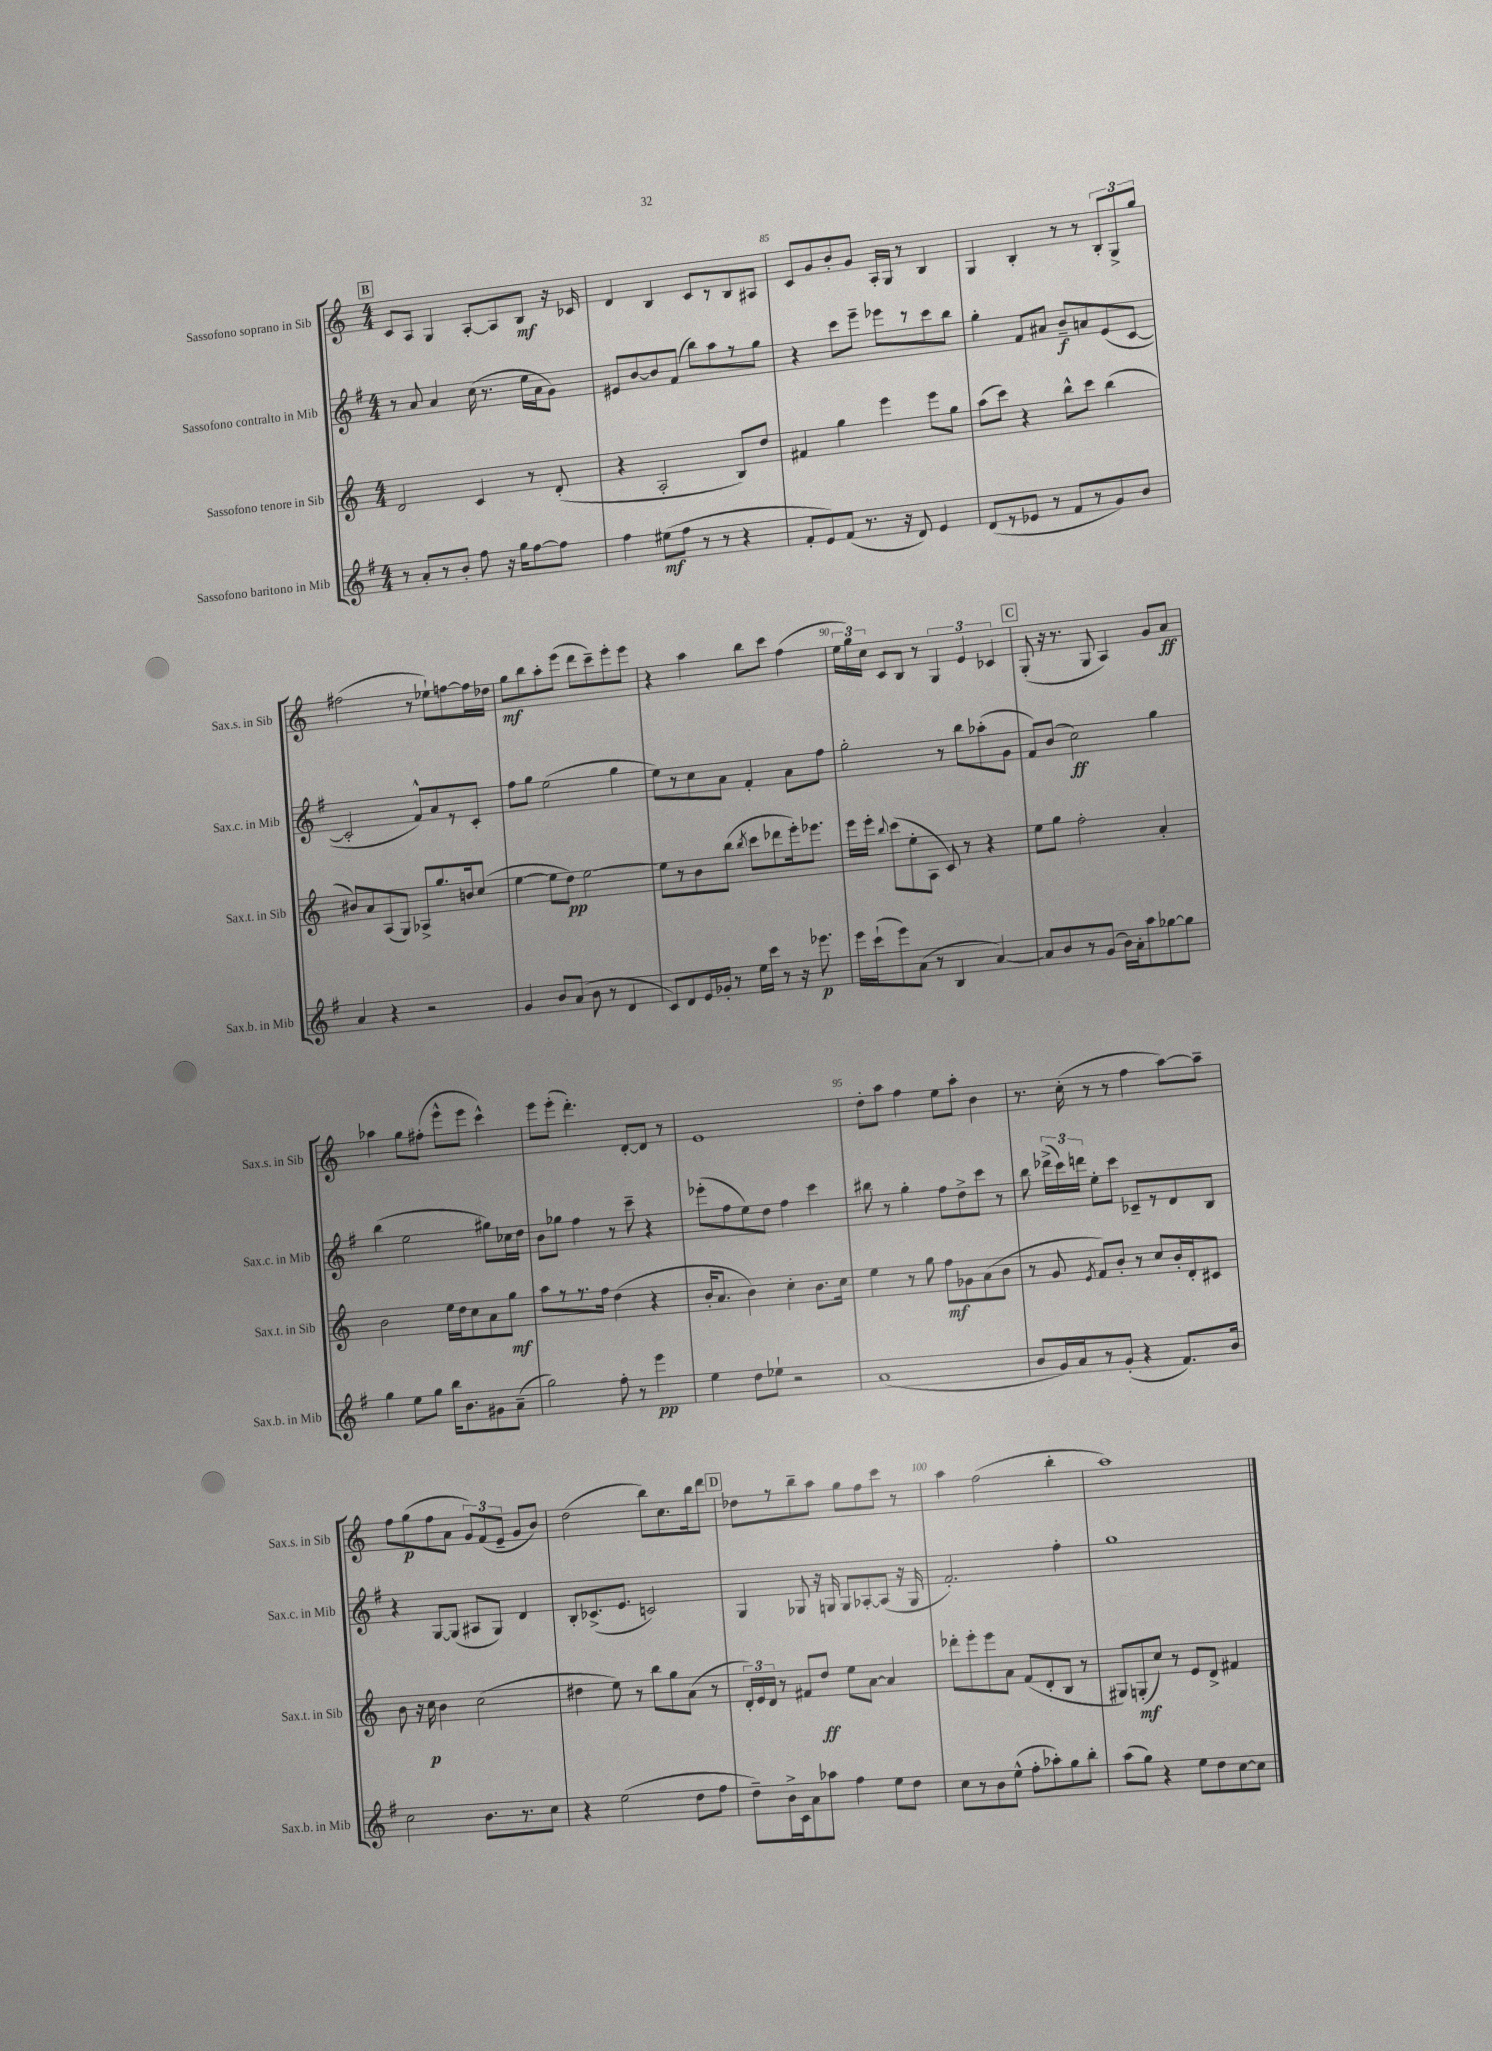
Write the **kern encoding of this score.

**kern	**dynam	**kern	**dynam	**kern	**dynam	**kern	**dynam
*part4	*part4	*part3	*part3	*part2	*part2	*part1	*part1
*staff4	*staff4	*staff3	*staff3	*staff2	*staff2	*staff1	*staff1
*I"Sassofono baritono in Mib	*	*I"Sassofono tenore in Sib	*	*I"Sassofono contralto in Mib	*	*I"Sassofono soprano in Sib	*
*I'Sax.b. in Mib	*	*I'Sax.t. in Sib	*	*I'Sax.c. in Mib	*	*I'Sax.s. in Sib	*
*clefG2	*	*clefG2	*	*clefG2	*	*clefG2	*
*k[f#]	*	*k[]	*	*k[f#]	*	*k[]	*
*M4/4	*	*M4/4	*	*M4/4	*	*M4/4	*
!!LO:REH:place=s1:t=B
=83	=83	=83	=83	=83	=83	=83	=83
8r	.	2d/	.	8r	.	8c/L	.
8a'/L	.	.	.	8a/	.	8A/J	.
8r	.	.	.	4a/	.	4G/	.
8b'/J	.	.	.	.	.	.	.
8ff#\	.	4c/	.	(16cc\	.	[8A'/L	.
.	.	.	.	8.r	.	.	.
16r	.	.	.	.	.	8A/]	.
16gg\KL	.	.	.	.	.	.	.
[8ff#\	.	8r	.	16ee\LL	.	8B/J	mf
.	.	.	.	16a\J	.	.	.
8ff#\J]	.	(8d'/	.	8g\J)	.	16r	.
.	.	.	.	.	.	16c-X/	.
=84	=84	=84	=84	=84	=84	=84	=84
4ff#\	.	4r	.	8e#X/L	.	4d/	.
.	.	.	.	[8b/	.	.	.
(8ee#X\L	mf	2A'/	.	8b/]	.	4B/	.
8ff#\J	.	.	.	(8f#/J	.	.	.
8r	.	.	.	8bb\L)	.	8c/L	.
8r	.	.	.	8aa\	.	8r	.
4r	.	8B/L)	.	8r	.	8B/	.
.	.	8dd/J	.	8gg\J	.	8A#X/J	.
=85	=85	=85	=85	=85	=85	=85	=85
8f#'/L	.	4f#X/	.	4r	.	8c/L	.
8e/)	.	.	.	.	.	8g/	.
(8f#/J	.	4gg\	.	8ccc\L	.	8b'/	.
8.r	.	.	.	8eee~\J	.	8g/J	.
.	.	4eee\	.	8eee-X\L	.	16A'/LL	.
16r	.	.	.	.	.	16G/JJ	.
8d/)	.	.	.	8r	.	8r	.
4e/	.	8eee\L	.	8ccc\	.	4B/	.
.	.	8gg\J	.	8bb\J	.	.	.
=86	=86	=86	=86	=86	=86	=86	=86
(8d/L	.	(8aa\L	.	4gg'\	.	4G/	.
8r	.	8ccc\J)	.	.	.	.	.
8e-X/J	.	4r	.	8f#/L	.	4B'/	.
8r	.	.	.	8a#X/J	.	.	.
8f#/L	.	8bb^^\L	.	8b~/L	f	8r	.
8r	.	8ccc\J	.	8an/	.	8r	.
8g/)	.	(4bb\	.	(8e/	.	12B'/L	.
.	.	.	.	.	.	12G^/	.
8b/J	.	.	.	[8c/J	.	.	.
.	.	.	.	.	.	12gg/J	.
!!LO:LB:g=z
=87	=87	=87	=87	=87	=87	=87	=87
4a/	.	8b#X/L)	.	2c'/]	.	(2ff#X\	.
.	.	8a/	.	.	.	.	.
4r	.	(8A/	.	.	.	.	.
.	.	8G/J)	.	.	.	.	.
2r	.	8A-X^/L	.	8f#^^/L)	.	8r	.
.	.	8.gg/	.	8a/	.	8ee-X`\L)	.
.	.	.	.	8r	.	[8ffn\	.
.	.	16bn/k	.	.	.	.	.
.	.	(8cc/J	.	8c'/J	.	16ff\L]	.
.	.	.	.	.	.	16dd-X\JJ	.
=88	=88	=88	=88	=88	=88	=88	=88
4g/	.	[4ee\	.	8ff#\L	.	8gg\L	mf
.	.	.	.	8gg\J	.	8bb\	.
8b/L	.	8ee\L]	.	(2ee\	.	8aa'\	.
(8a/J	.	8dd\J)	pp	.	.	(8eee\J	.
8b\	.	[2ee\	.	.	.	8ddd\L	.
8r	.	.	.	.	.	8ccc~\)	.
4d/	.	.	.	4gg\	.	8eee'\	.
.	.	.	.	.	.	8eee\J	.
=89	=89	=89	=89	=89	=89	=89	=89
8c/L)	.	8ee\L]	.	8ee\L)	.	4r	.
8d/	.	8r	.	8r	.	.	.
16e/L	.	8b\	.	8cc\	.	4aa\	.
16g-X'/JJ	.	.	.	.	.	.	.
8r	.	(8bb\J	.	8a\J	.	.	.
.	.	8qbb/	.	.	.	.	.
16ee\LL	.	8ccc\L	.	4f#'/	.	8bb\L	.
16ccc\JJ	.	.	.	.	.	.	.
8r	.	8ddd-X\	.	.	.	8ccc\J	.
16r	.	16eee'\k)	.	8a\L	.	(4ff\	.
8.eee-X\	p	8.eee-X\J	.	.	.	.	.
.	.	.	.	8ff#\J	.	.	.
=90	=90	=90	=90	=90	=90	=90	=90
16eee\LL	.	16eee\LL	.	2gg'\	.	24ee\LL	.
.	.	.	.	.	.	24gg\)	.
(16ccc`\J	.	16eee'\JJ	.	.	.	.	.
.	.	.	.	.	.	24cc\JJ	.
.	.	8qqbb/	.	.	.	.	.
8eee\)	.	(8ccc\L	.	.	.	8c/L	.
(8a\J	.	8ee'\	.	.	.	8B/J	.
8r	.	8A\J	.	.	.	8r	.
4B/	.	8c/)	.	8r	.	6G/	.
.	.	8r	.	8bb\L	.	.	.
.	.	.	.	.	.	6e/	.
[4a/)	.	4r	.	(8aa-X'\	.	.	.
.	.	.	.	.	.	6c-X/	.
.	.	.	.	8g\J	.	.	.
!!LO:REH:place=s1:t=C
=91	=91	=91	=91	=91	=91	=91	=91
8a/L]	.	8ee\L	.	8f#/L)	.	(8G'/	.
8b/	.	8gg\J	.	(8b/J	.	16r	.
.	.	.	.	.	.	8.r	.
8r	.	2ff'\	.	2cc\)	ff	.	.
(8g/J	.	.	.	.	.	8G/	.
16b\LL)	.	.	.	.	.	4A/)	.
16a'\J	.	.	.	.	.	.	.
8aa\	.	.	.	.	.	.	.
[8gg-X\	.	4a'/	.	4gg\	.	8g/L	.
8gg-\J]	.	.	.	.	.	8a/J	ff
!!LO:LB:g=z
=92	=92	=92	=92	=92	=92	=92	=92
4gg\	.	2b\	.	(4bb\	.	4aa-X\	.
8ee\L	.	.	.	2ee\	.	8gg\L	.
8gg\J	.	.	.	.	.	(8ff#X'\J	.
16bb\KL	.	16ee\LL	.	.	.	8eee^^\L	.
8.b\	.	16dd\J	.	.	.	.	.
.	.	8cc\	.	.	.	8eee\J	.
8g#X\	.	8a\	.	8gg#X\L)	.	4ccc^^\)	.
(8a~\J	.	8gg\J	mf	16cc-X\L	.	.	.
.	.	.	.	16dd\JJ	.	.	.
=93	=93	=93	=93	=93	=93	=93	=93
2gg\)	.	8aa\L	.	8b\L	.	8eee\L	.
.	.	8r	.	8gg-X\J	.	(8eee'\J	.
.	.	8.r	.	4ff#\	.	4.ddd'\)	.
.	.	16ff\Jk	.	.	.	.	.
8ff#'\	.	(4dd\	.	8r	.	.	.
8r	.	.	.	8ccc~\	.	[8d'/L	.
4eee\	pp	4r	.	4r	.	8d/J]	.
.	.	.	.	.	.	8r	.
=94	=94	=94	=94	=94	=94	=94	=94
4ee\	.	16b'/KL	.	(8eee-X'\L	.	1e	.
.	.	8.a/J	.	.	.	.	.
.	.	.	.	8ff#\	.	.	.
8dd\L	.	4b\)	.	8ee\)	.	.	.
8ee-X`\J	.	.	.	8dd\J	.	.	.
2r	.	4cc'\	.	4ff#\	.	.	.
.	.	8.b\L	.	4ccc\	.	.	.
.	.	16cc\Jk	.	.	.	.	.
=95	=95	=95	=95	=95	=95	=95	=95
(1a	.	4ee\	.	8bb#X\	.	8dd'\L	.
.	.	.	.	8r	.	8aa\J	.
.	.	8r	.	4gg'\	.	4ff\	.
.	.	8gg\	.	.	.	.	.
.	.	8ff\L	mf	8ff#\L	.	8ee\L	.
.	.	8g-X\	.	8dd^\	.	8aa'\J	.
.	.	(8a\	.	8ccc\J	.	4b\	.
.	.	8b\J	.	8r	.	.	.
=96	=96	=96	=96	=96	=96	=96	=96
8b/L	.	8r	.	8bb\	.	8.r	.
16g/L)	.	8g/	.	(24ddd-X^\LL	.	.	.
.	.	.	.	24ccc\)	.	.	.
16a/J	.	.	.	.	.	(16cc'\	.
.	.	.	.	24dddn\JJ	.	.	.
.	.	8qe/	.	.	.	.	.
8r	.	8f/L)	.	8ee'\L	.	8r	.
(8g'/J	.	8b'/J	.	8ccc\J	.	8r	.
4r	.	8r	.	8c-X~/L	.	4ff\	.
.	.	8cc/L	.	8r	.	.	.
8.f#/L)	.	16b'/L	.	8d/	.	[8aa\L)	.
.	.	16d'/J	.	.	.	.	.
.	.	8c#X/J	.	8B/J	.	8aa~\J]	.
16b/Jk	.	.	.	.	.	.	.
!!LO:LB:g=z
=97	=97	=97	=97	=97	=97	=97	=97
2cc\	.	8b\	.	4r	.	8ff\L	.
.	.	16r	.	.	.	(8gg\	p
.	.	16cc\	p	.	.	.	.
.	.	4b\	.	[8G/L	.	8ff\	.
.	.	.	.	(8G/J]	.	8a\J	.
8.b\L	.	(2cc\	.	8A#X/L	.	12g/L)	.
.	.	.	.	.	.	(12f/	.
.	.	.	.	8G/J)	.	.	.
.	.	.	.	.	.	12e~/J	.
8.r	.	.	.	.	.	.	.
.	.	.	.	4d/	.	8g/L	.
8cc\J	.	.	.	.	.	8b/J)	.
=98	=98	=98	=98	=98	=98	=98	=98
4r	.	4dd#X\	.	8B'/L	.	(2dd\	.
.	.	.	.	(8.c-X^/	.	.	.
(2ee\	.	8ee\)	.	.	.	.	.
.	.	.	.	8.e/J	.	.	.
.	.	8r	.	.	.	.	.
.	.	8bb\L	.	2cn/)	.	8bb\L)	.
.	.	8gg\	.	.	.	8.cc\	.
8dd\L	.	(8a\J	.	.	.	.	.
.	.	.	.	.	.	16bb\k	.
8ff#\J	.	8r	.	.	.	8ddd\J	.
!!LO:REH:place=s1:t=D
=99	=99	=99	=99	=99	=99	=99	=99
8dd~\L)	.	24d'/LL)	.	4G/	.	8dd-X\L	.
.	.	24e/	.	.	.	.	.
.	.	24d/JJ	.	.	.	.	.
16b^\L	.	8r	.	.	.	8r	.
16c\J	.	.	.	.	.	.	.
8a\	.	8f#X/L	.	8G-X/	.	8bb~\	.
8aa-X\J	.	8dd/J	ff	16r	.	8aa\J	.
.	.	.	.	16Gn/	.	.	.
4ff#\	.	8ee\L	.	8G/L	.	8gg\L	.
.	.	[8a\J	.	[8A-X'/	.	8ff\	.
8ee\L	.	4a/]	.	(8A-/J]	.	8ccc\J	.
8dd\J	.	.	.	16r	.	8r	.
.	.	.	.	16G/	.	.	.
=100	=100	=100	=100	=100	=100	=100	=100
8cc\L	.	8ddd-X'\L	.	2.f#'/)	.	4aa\	.
8r	.	8eee'\	.	.	.	.	.
8b\	.	8eee\	.	.	.	(2ff\	.
(8ee^^\J	.	8a\J	.	.	.	.	.
8ff#'\L	.	(8f/L	.	.	.	.	.
8aa-X'\)	.	8d'/	.	.	.	.	.
8gg\	.	8B/J	.	4ff#'\	.	4bb'\	.
8bb'\J	.	8r	.	.	.	.	.
=101	=101	=101	=101	=101	=101	=101	=101
(8aa\L	.	8G#X/L)	.	1gg	.	1aa)	.
8gg\J)	.	(8Gn'/	mf	.	.	.	.
4r	.	8cc/J)	.	.	.	.	.
.	.	8r	.	.	.	.	.
8ee\L	.	8e/L	.	.	.	.	.
8dd\	.	8d^/J	.	.	.	.	.
[8cc\	.	4f#X/	.	.	.	.	.
8cc\J]	.	.	.	.	.	.	.
==	==	==	==	==	==	==	==
*-	*-	*-	*-	*-	*-	*-	*-
